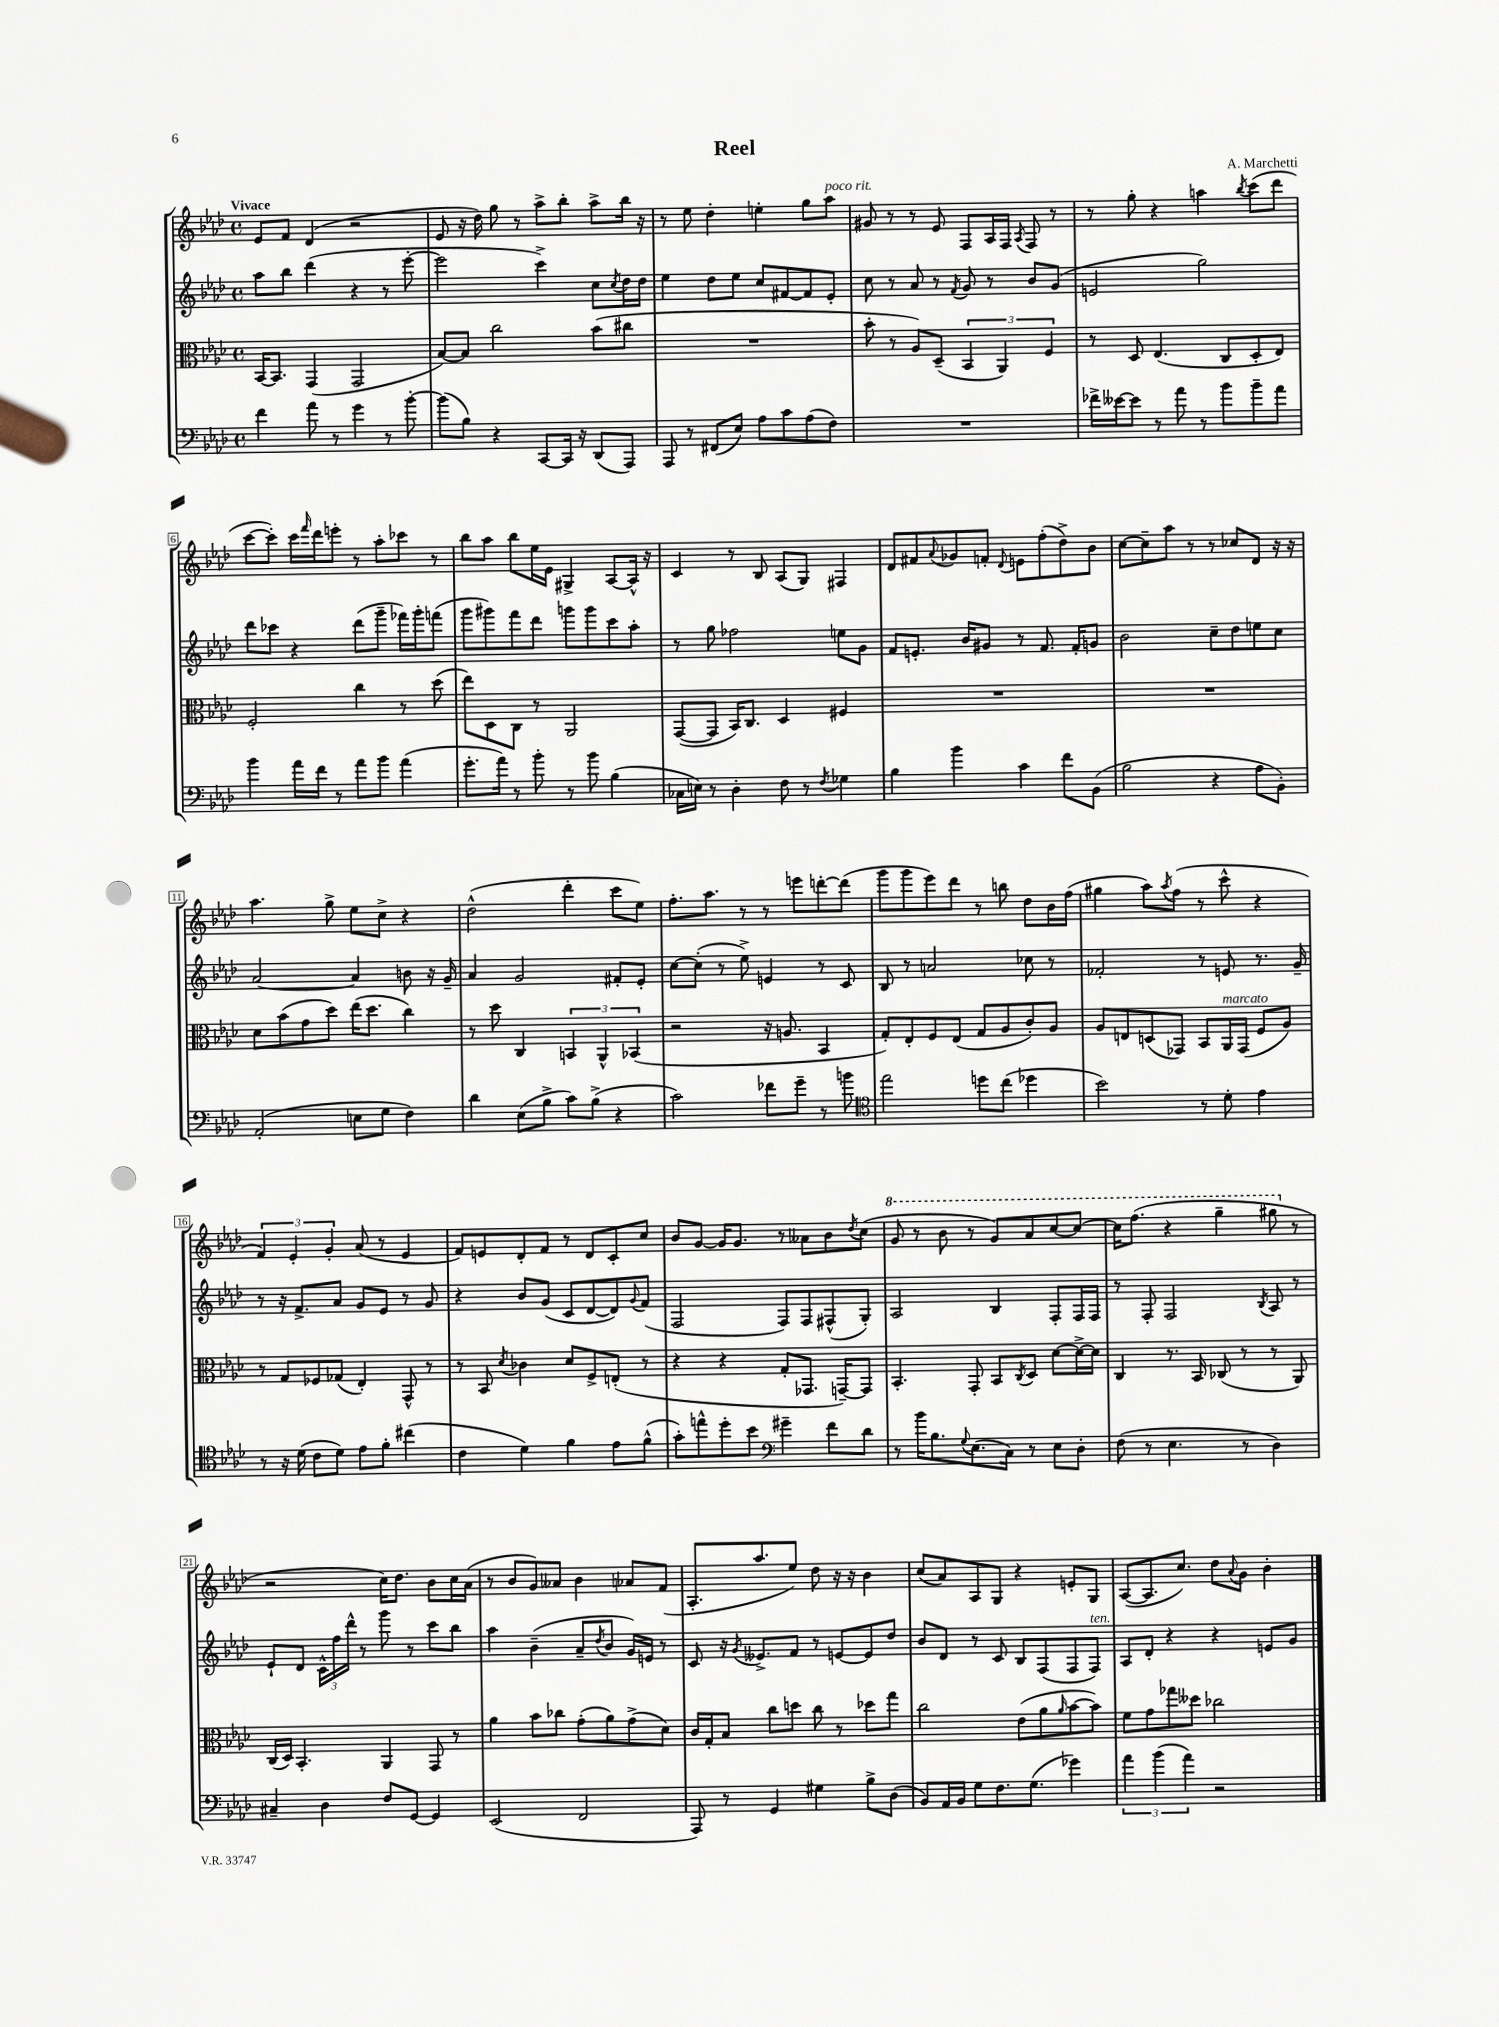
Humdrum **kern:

**kern	**kern	**kern	**kern
*staff4	*staff3	*staff2	*staff1
*clefF4	*clefC3	*clefG2	*clefG2
*k[b-e-a-d-]	*k[b-e-a-d-]	*k[b-e-a-d-]	*k[b-e-a-d-]
*M4/4	*M4/4	*M4/4	*M4/4
*met(c)	*met(c)	*met(c)	*met(c)
4f	[16BB-	8aa-	8e-
.	8.BB-]	.	.
.	.	8bb-	8f
8a-	(4GG	(4ddd-	(4d-
8r	.	.	.
4g	2GG	4r	2r
8r	.	8r	.
[8b-'	.	[8eee-'	.
=	=	=	=
(8b-]	[8B-)	2eee-]	8e-
8B-)	8B-]	.	16r
.	.	.	16dd-)
4r	2cc	.	8gg
.	.	.	8r
[8CC	.	4ccc^)	8aa-^
16CC]	.	.	8bb-'
16r	.	.	.
(8DD-	(8b-	8cc	8aa-^
.	.	8qcc	.
8AAA-)	8cc#	16dd-	16bb-
.	.	16dd-	16r
=	=	=	=
8AAA-	1r	4ee-	8r
8r	.	.	8ee-
(8FF#	.	8dd-	4dd-'
8E-)	.	8ee-	.
8A-	.	8cc	4ee'
8c	.	[8f#	.
(8A-	.	8f#]	8gg
8F)	.	8e-'	8aa-
=	=	=	=
1r	8b-'	8cc	8g#
.	8r	8r	8r
.	8A-)	8a-	8r
.	(8D-~	8r	8e-
.	.	8qf	.
.	6BB-	8g	8F
.	.	8r	16A-
.	6AA-)	.	.
.	.	.	16F
.	.	.	8qA-
.	.	8b-	8F
.	6F	.	.
.	.	(8g	8r
=	=	=	=
16f-^	8r	2e	8r
[16e--	.	.	.
8e--]	8D-	.	8gg'
8r	(4.E-	.	4r
8a-	.	.	.
8r	.	2gg)	4aa
8b-	8C	.	.
.	.	.	8qbb-
8b-~	8D-'	.	(8ccc
8a-	8E-)	.	8ddd-
=	=	=	=
4b-	2F'	8ddd-	[8ccc
.	.	8ccc-	8ccc'])
16a-	.	4r	16ccc
.	.	.	16qqfff
16f	.	.	16ddd-
8r	.	.	8eee'
8a-	4cc	(8ddd-	8r
8b-	.	8ggg~	8aa-'
(4a-	8r	16fff-)	8ccc-
.	.	16ggg'	.
.	(8dd-	(8fff	8r
=	=	=	=
8.g'	8ee-)	8ggg	8bb-
.	8D-	8ggg#)	8aa-
16a-)	.	.	.
8r	8C	8fff	8bb-
8b-'	8r	8ddd-	16ee-
.	.	.	16e-
8r	2AA-	8ggg	4G#^
8b-	.	8ggg	.
(4B-	.	8ccc	[8A-
.	.	8aa-'	16A-^^]
.	.	.	16r
=	=	=	=
16C-	([8GG	8r	4c
16E)	.	.	.
8r	8GG]	8gg	.
4D-'	16BB-)	2ff-	8r
.	8.C	.	.
.	.	.	8B-
8F	4D-	.	(8A-
8r	.	.	8G)
8qF	.	.	.
4G-	4F#	8ee	4F#
.	.	8g	.
=	=	=	=
4B-	1r	8f	8d-
.	.	8.e'	8f#
.	.	.	8qqa-
4b-	.	.	8g-
.	.	16b-	.
.	.	8g#	8f'
.	.	.	8qqd-
4c	.	8r	8e
.	.	8.f	(8ff'
8f	.	.	8dd-^)
.	.	16f'	.
(8BB-	.	8g	8b-
=	=	=	=
2B-	1r	2b-	[8cc
.	.	.	8cc~]
.	.	.	8aa-
.	.	.	8r
4r	.	8cc~	8r
.	.	8dd-	8cc-
8A-	.	8ee	8d-
8BB-')	.	8cc	16r
.	.	.	16r
=	=	=	=
(2AA-'	8d-	[2a-	4.aa-
.	(8b-	.	.
.	8g	.	.
.	8dd-)	.	8gg^
8E	(16ee-	4a-]	8ee-
.	8.dd-	.	.
8G	.	.	8cc^
4F)	4cc)	8b	4r
.	.	16r	.
.	.	16g~	.
=	=	=	=
4d-	8r	4a-	(2dd-^^
.	8dd-	.	.
(8E-	4C	2g	.
8B-^	.	.	.
8c)	6BB	.	4ddd-'
(8B-^	.	.	.
.	6AA-^^	.	.
4r	.	8f#'	8ccc
.	(6BB-	.	.
.	.	8e-'	8ee-)
=	=	=	=
2c)	2r	[8cc	8.ff'
.	.	(8cc']	.
.	.	.	8.aa-
.	.	8r	.
.	.	8ee-^)	8r
8f-	16r	4e	8r
.	8.A	.	.
8g~	.	.	8eee
8r	4BB-	8r	[8ddd'
8b	.	8c	(8ddd]
=	=	=	=
*clefC4	*	*	*
2ee-	8G')	8B-	8ggg
.	8E-'	8r	8ggg
.	8F	2a	8eee-)
.	(8E-	.	8ddd-
8dd	8G	.	8r
(8cc	8A-	.	8bb
4dd-	8c')	8cc-	8dd-
.	8A-	8r	16b-
.	.	.	(16ff
=	=	=	=
2b-)	8A-	2f-'	4gg#
.	8E	.	.
.	(8D	.	8aa-)
.	.	.	8qaa-
.	8GG-)	.	(8ff
8r	8BB-	8r	8r
8d-'	16AA-	8e	8ccc^^
.	(16GG-	.	.
4e-	8F	8.r	4r
.	8A-)	.	.
.	.	16g~	.
=	=	=	=
8r	8r	8r	6f)
16r	8G	16r	.
.	.	.	6e-'
(16d-	.	8.f^	.
8c	8F-	.	.
.	.	.	6g'
8d-)	(8G-	8a-	.
8e-	4E-')	8g	(8a-
8f'	.	8e-	8r
(4cc#	8GG^^	8r	4e-
.	8r	8g	.
=	=	=	=
4c	8r	4r	8f)
.	8BB-	.	8e
.	8qd-	.	.
4d-)	4c-	8b-	8d-'
.	.	(8g	8f
4f	8d-	8c	8r
.	8F^	[8d-	8d-
8e-	(8E'	8d-])	8c'
.	.	8qqg	.
(8f^^	8r	(8f	8cc
=	=	=	=
8g')	4r	2F	8b-
8ee^^	.	.	[8g
8dd-'	4r	.	16g]
.	.	.	8.g
8b-	.	.	.
*clefF4	*	*	*
4g#~	8G'	8F)	8r
.	8.GG-	8F	8a--
8f	.	(8F#^^	8b-
.	[16GG~)	.	.
.	.	.	8qdd-
8d-	8GG]	8G')	(8cc
=	=	=	=
8r	4.BB-'	2A-	8gg
16b-	.	.	8r
8.B-	.	.	.
.	.	.	8bb-
8qqG	.	.	.
(8.E-	8GG'	.	8r
.	8BB-	4B-	8gg)
16C)	.	.	.
.	8qC	.	.
8r	8D-	.	8aa-
8E-	[8d-	8F'	[8ccc
8D-'	16d-^_	16F	8ccc_
.	16d-]	16F	.
=	=	=	=
(8F	4C	8r	16ccc]
.	.	.	(8.fff
8r	.	8F'	.
4.E-	8.r	2F	4r
.	16BB-	.	.
.	(8C-	.	4ggg~
8r	8r	.	.
.	.	8qB-	.
4D-)	8r	8A-	8ggg#
.	8AA-)	8r	8r
=	=	=	=
4C#~	(16C	8e-`	2r
.	16D-)	.	.
.	4.BB-'	8d-	.
4D-	.	24c^^	.
.	.	24ff	.
.	.	24ddd-^^	.
.	.	8r	.
8F	4AA-	8ggg	16cc)
.	.	.	8.dd-
[8GG	.	8r	.
4GG]	8GG	8ccc	8b-
.	8r	8bb-	16cc
.	.	.	(16a-
=	=	=	=
(2EE-	4a-	4aa-	8r
.	.	.	8b-
.	8b-	(4b-~	8g)
.	8cc-	.	8a--
2FF	(8g'	8a-~	4b-
.	.	8qdd-	.
.	8a-)	8b-	.
.	(8g^	16g)	8a-
.	.	16e	.
.	8d-)	8r	(8f
=	=	=	=
8AAA-)	16c	8c	8.A-'
.	16G'	.	.
8r	8B-	16r	.
.	.	8qg	.
.	.	8.e--^	8.aa-
4GG	8cc	.	.
.	8dd	8f	8ee-)
4G#	8cc	8r	8dd-
.	8r	[8e	16r
.	.	.	16r
8B-^	8dd-	8e]	4b-
(8D-	8gg	8dd-	.
=	=	=	=
8BB-)	2cc	8b-	(8cc
16AA-	.	8d-	8a-)
16BB-	.	.	.
8G	.	8r	8A-
8.F	.	8c	8G
.	(8e-	8B-	4r
(8.G	.	.	.
.	8a-	(8F	.
.	16qqa-	.	.
4g-)	[8b-	8F	8e'
.	8b-])	8F)	8G
=	=	=	=
6a-	8f	8A-	([8A-
.	8g	8d-'	8.A-]
(6b-	.	.	.
.	8gg-	4r	.
.	.	.	8.cc)
6a-)	.	.	.
.	8dd--	.	.
2r	2cc-	4r	8dd-
.	.	.	8qqa-
.	.	.	8g
.	.	8e	4b-'
.	.	8g	.
==	==	==	==
*-	*-	*-	*-
